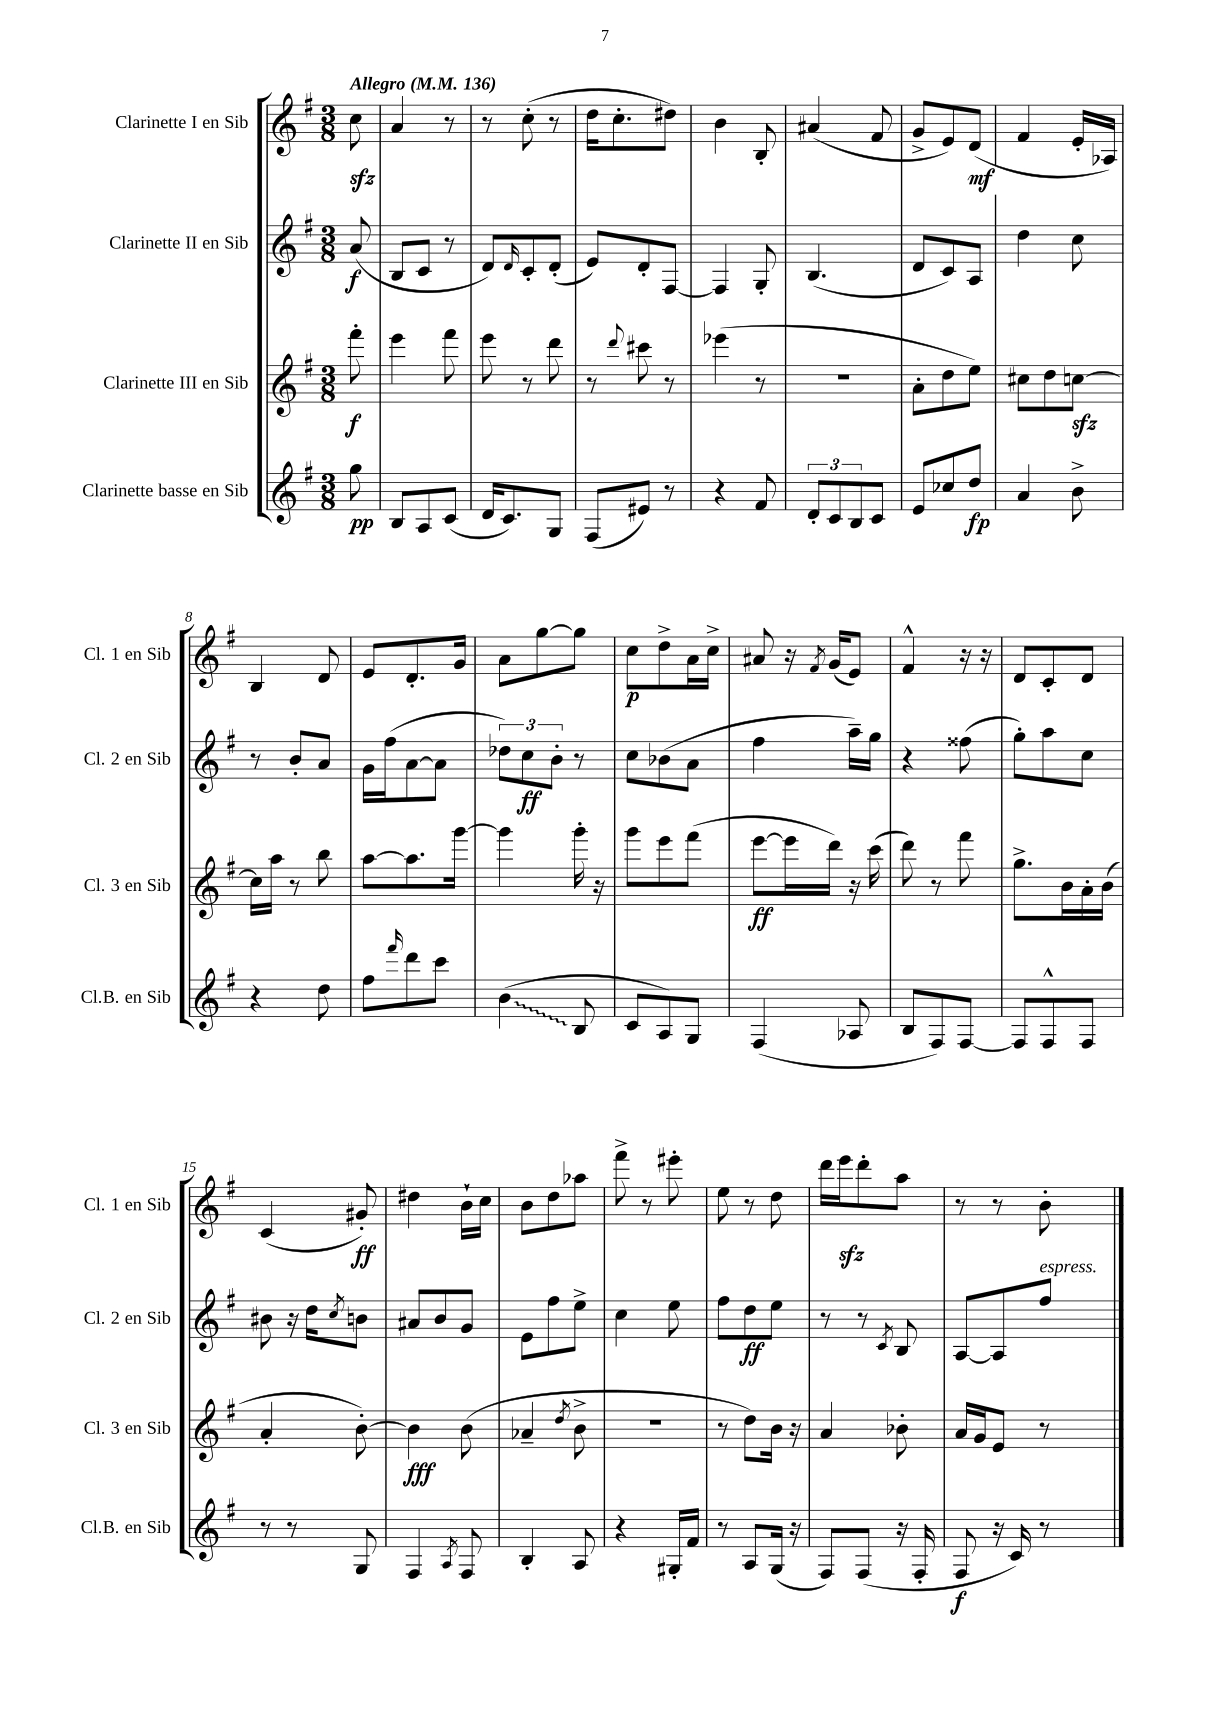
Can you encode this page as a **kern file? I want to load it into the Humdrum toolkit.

**kern	**kern	**kern	**kern
*staff4	*staff3	*staff2	*staff1
*clefG2	*clefG2	*clefG2	*clefG2
*k[f#]	*k[f#]	*k[f#]	*k[f#]
*M3/8	*M3/8	*M3/8	*M3/8
*MM136	*MM136	*MM136	*MM136
8gg	8fff#'	(8a	8cc
=	=	=	=
8B	4eee	8B	4a
8A	.	8c	.
(8c	8fff#	8r	8r
=	=	=	=
16d	8eee	8d)	8r
8.c)	.	.	.
.	.	16qqd	.
.	8r	8c'	(8cc'
8G	8ddd	(8d'	8r
=	=	=	=
(8F#	8r	8e)	16dd
.	.	.	8.cc'
.	8qqddd	.	.
8e#)	8ccc#	8d'	.
8r	8r	[8F#	8dd#)
=	=	=	=
4r	(4eee-	4F#]	4b
8f#	8r	8G'	8B'
=	=	=	=
12d'	4.r	(4.B	(4a#
12c	.	.	.
12B	.	.	.
8c	.	.	8f#
=	=	=	=
8e	8a'	8d	8g^
8cc-	8dd	8c)	8e)
8dd	8ee)	8A	(8d
=	=	=	=
4a	8cc#	4dd	4f#
.	8dd	.	.
8b^	[8cc	8cc	16e'
.	.	.	16A-)
=	=	=	=
4r	16cc]	8r	4B
.	16aa	.	.
.	8r	8b'	.
8dd	8bb	8a	8d
=	=	=	=
8ff#	[8aa	16g	8e
.	.	(16ff#	.
16qqfff#	.	.	.
8ddd	8.aa]	[8a	8.d'
8ccc	.	8a]	.
.	[16ggg	.	16g
=	=	=	=
(4b	4ggg]	12dd-)	8a
.	.	12cc	.
.	.	.	[8gg
.	.	12b'	.
8B	16ggg'	8r	8gg]
.	16r	.	.
=	=	=	=
8c	8ggg	8cc	8cc
8A)	8eee	(8b-	8dd^
8G	(8fff#	8a	16a
.	.	.	16cc^
=	=	=	=
(4F#	[8eee	4ff#	8a#
.	16eee]	.	16r
.	.	.	8qf#
.	16ddd)	.	(16g
8A-	16r	16aa~)	8e)
.	(16ccc	16gg	.
=	=	=	=
8B	8ddd)	4r	4f#^^
8F#)	8r	.	.
[8F#	8fff#	(8ff##	16r
.	.	.	16r
=	=	=	=
8F#]	8.gg^	8gg')	8d
8F#^^	.	8aa	8c'
.	16b	.	.
8F#	16a'	8cc	8d
.	(16b	.	.
=	=	=	=
8r	4a'	8b#	(4c
8r	.	16r	.
.	.	16dd	.
.	.	8qcc	.
8G	[8b')	8b	8g#')
=	=	=	=
4F#	4b]	8a#	4dd#
.	.	8b	.
8qA	.	.	.
8F#	(8b	8g	16b`
.	.	.	16cc
=	=	=	=
4B'	4a-~	8e	8b
.	.	8ff#	8dd
.	8qdd	.	.
8A	8b^	8ee^	8aa-
=	=	=	=
4r	4.r	4cc	8fff#^
.	.	.	8r
16G#'	.	8ee	8eee#'
16f#	.	.	.
=	=	=	=
8r	8r	8ff#	8ee
8A	8dd)	8dd	8r
(16G	16b	8ee	8dd
16r	16r	.	.
=	=	=	=
8F#)	4a	8r	16ddd
.	.	.	16eee
(8F#	.	8r	8ddd'
.	.	8qc	.
16r	8b-'	8B	8aa
16F#'	.	.	.
=	=	=	=
8F#	16a	[8A	8r
.	16g	.	.
16r	8e	8A]	8r
16c)	.	.	.
8r	8r	8ff#	8b'
==	==	==	==
*-	*-	*-	*-
